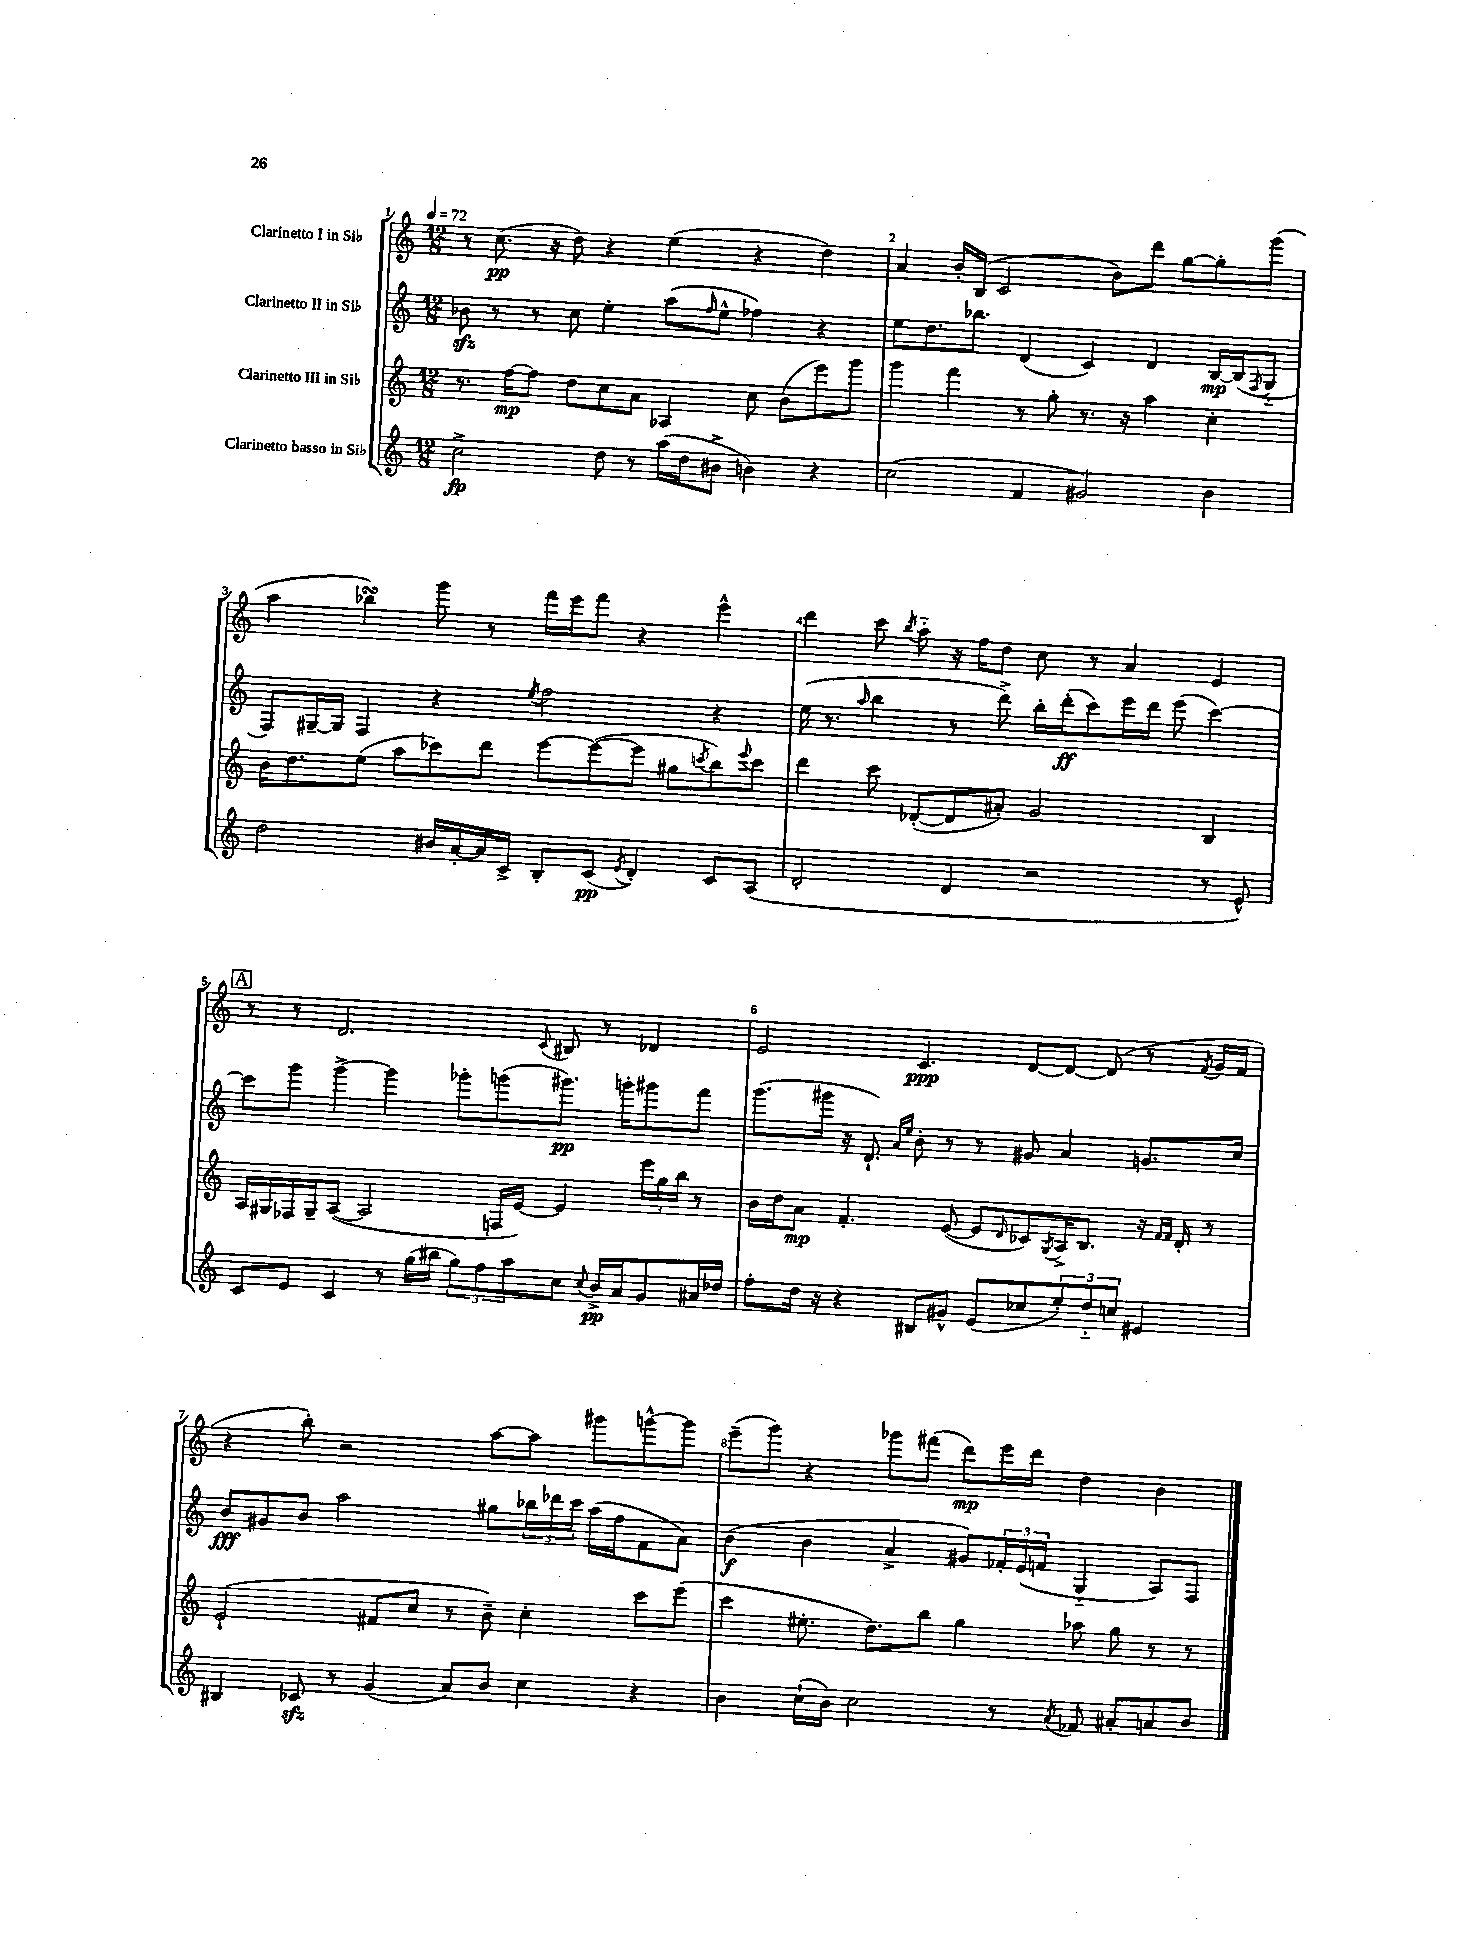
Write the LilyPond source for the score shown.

<<
\new StaffGroup <<
\new Staff = "s0" \with { instrumentName = "Clarinetto I in Sib" } {
    \clef treble \key c \major \numericTimeSignature \time 12/8 \tempo 4 = 72
    r8 c''8.\pp( r16 d''8) r4 e''4( r4 d''4) |
    a'4 b'16-. b16( c'2 b'8) d'''8 g''8~ g''8-. g'''8( |
    a''4 bes''4\turn) g'''8 r8 f'''16 e'''16 f'''8 r4 e'''4-^ |
    d'''4 c'''8 \acciaccatura { b''8 } a''8-_ r16 f''16 d''8 c''8 r8 a'4 e'4 |
    \mark \markup { \box "A" } r8 r8 d'2. \appoggiatura { c'8 } bis8 r8 des'4 |
    e'2 c'4.\ppp d'8~ d'8~ d'8( r8 \acciaccatura { f'8 } g'16 f'16 |
    r4 b''8-.) r2 a''8~ a''8 gis'''8 g'''8~-^ g'''8 |
    e'''8--( g'''8) r4 ges'''8 fis'''8( d'''8\mp) e'''16 d'''16 d''4 b'4 \bar "|." |
}
\new Staff = "s1" \with { instrumentName = "Clarinetto II in Sib" } {
    \clef treble \key c \major \numericTimeSignature \time 12/8
    bes'8\sfz r8 r8 c''8 e''4-. a''8( \grace { f''16 } e''8-^ fes''4) r4 |
    e''8 d''8. bes''8. d'4( c'4) d'4 b16~\mp b16( \acciaccatura { f8 } g8-_ |
    f8) gis16~-- gis16 f4 r4 \acciaccatura { e''8 } f''2 r4 |
    e''16( r8. \grace { a''16 } b''4 r8 d'''8->) b''16-. d'''16-.\ff( c'''8) e'''16 d'''16 e'''8( c'''4~) |
    \mark \markup { \box "A" } c'''8 g'''8 g'''4~-> g'''4 ges'''8-. g'''8( gis'''8.\pp) g'''16-. gis'''8 f'''8 |
    g'''8.( gis'''16 r16 d'8.-!) \grace { a'16 e''16 } b'8-. r8 r8 gis'8 a'4 g'8. c''16 |
    b'8\fff gis'8 b'8 a''2 gis''8 \tuplet 3/2 { bes''16 des'''16 c'''16 } a''16( f''16 f'8 a'8) |
    b'4\f( b'4 a'4-> gis'8) \tuplet 3/2 { fes'16-. e'16( f'16 } g4-_ a8) f8 \bar "|." |
}
\new Staff = "s2" \with { instrumentName = "Clarinetto III in Sib" } {
    \clef treble \key c \major \numericTimeSignature \time 12/8
    r8. f''16~\mp f''8 d''8 c''8 a'8 aes4 c''8 b'8( e'''8) g'''8 |
    g'''4 f'''4 r8 g''8-. r8. r16 a''4 c''4-. |
    b'16 d''8. e''8( a''8 ces'''8) d'''8 e'''8~ e'''8~( e'''8 gis''8 \acciaccatura { c'''8 } b''8) \appoggiatura { e'''8 } c'''8 |
    d'''4 c'''8 des'8~-.( des'8 ais'8-.) g'2 b4 |
    \mark \markup { \box "A" } a16 gis16 fes16 gis16-- a8~( a2 f16 e'16~) e'4 \tuplet 3/2 { e'''16 g''16 b''16 } r8 |
    b'16 d''16 a'8\mp f'4.-. e'8~( e'8 \grace { d'16 } ces'8) \acciaccatura { g8 } a16-> b8. r16 \grace { f'16 f'16 } d'16-. r8 |
    e'2-!( fis'8 c''8 r8 b'8--) c''4-. c'''8 e'''8( |
    c'''4 eis''8.-. d''8.) b''8 g''4 aes''8 g''8 r8 r8 \bar "|." |
}
\new Staff = "s3" \with { instrumentName = "Clarinetto basso in Sib" } {
    \clef treble \key c \major \numericTimeSignature \time 12/8
    c''2->\fp d''8 r8 a''16( d''16 bis'8-> b'4) r4 |
    c''2( f'4 gis'2) b'4 |
    d''2 bis'16 a'16~-. a'16 c'16-> b8-. c'8\pp( \acciaccatura { e'8 } d'4-.) c'8 a8( |
    d'2-. d'4 r2 r8 e'8-^) |
    \mark \markup { \box "A" } c'8 e'8 c'4 r8 g''16( bis''16 \tuplet 3/2 { g''8) f''8 a''8 } c''8 \appoggiatura { c''8 } b'16->\pp a'16 g'8 ais'16 des''16 |
    f''8-. d''16 r16 r4 bis8 gis'8-^ e'8( ces''8 \tuplet 3/2 { e''8-.) d''8-_ c''8 } eis'4 |
    bis4 ces'8\sfz r8 g'4( a'8) b'8 c''4 r4 |
    b'4 c''16-!( b'16) c''2 r8 \acciaccatura { a'8 } fes'8 ais'8-. a'8 b'8 \bar "|." |
}
>>
>>
\layout { \context { \Score \override BarNumber.break-visibility = ##(#f #t #t) barNumberVisibility = #all-bar-numbers-visible } }
